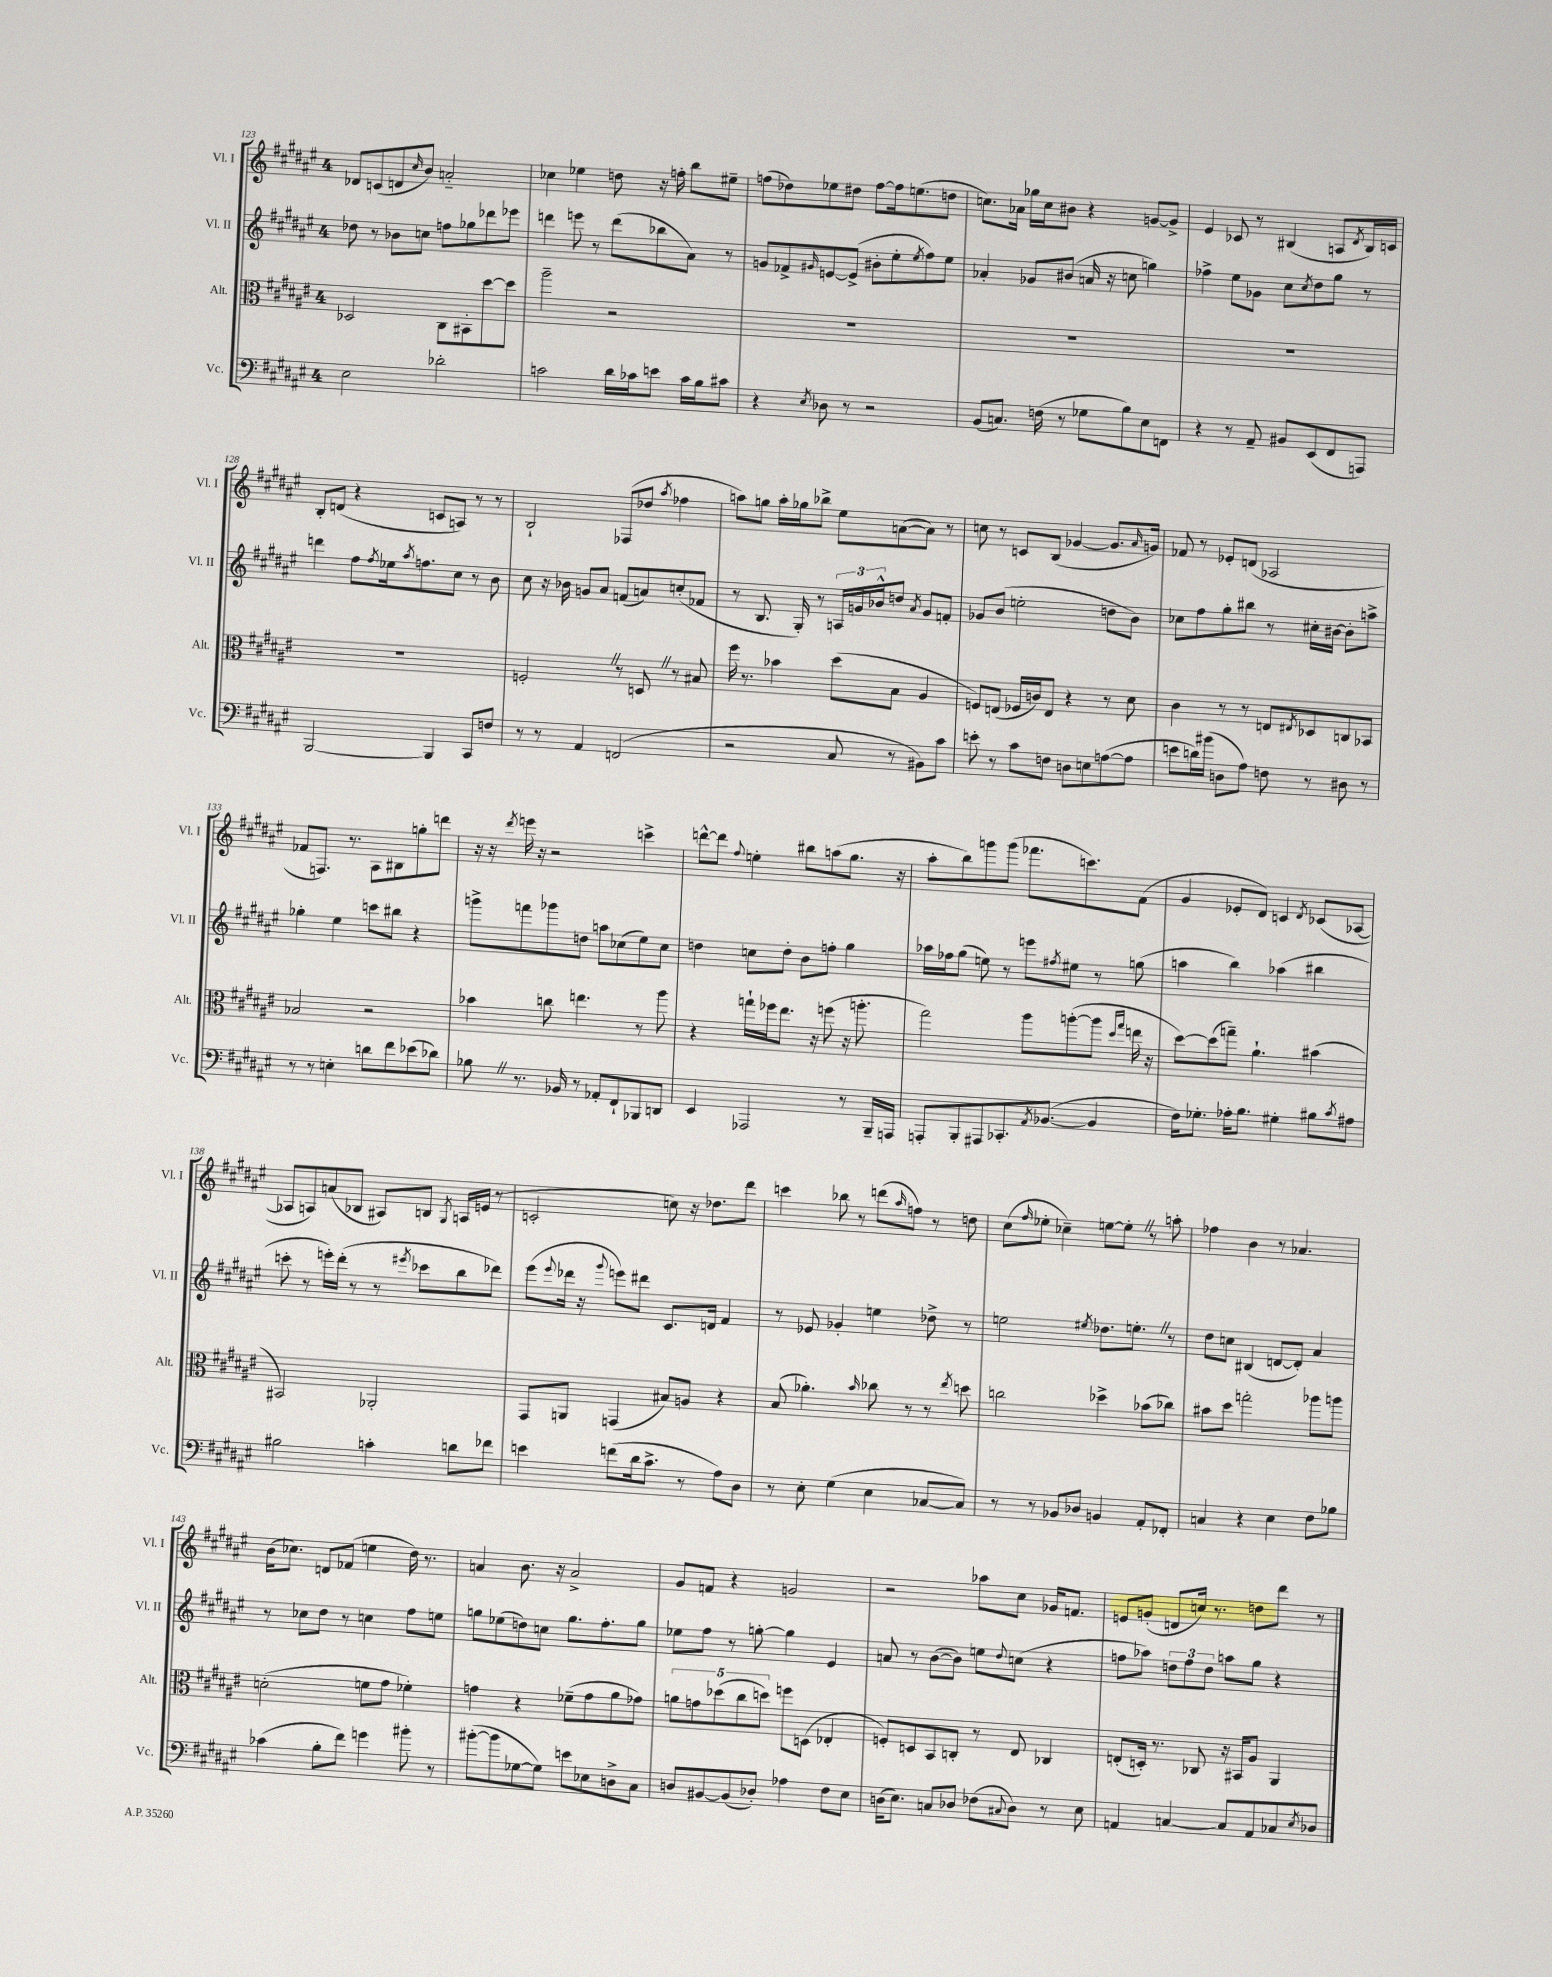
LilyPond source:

<<
\new StaffGroup <<
\new Staff = "s0" \with { instrumentName = "Vl. I" shortInstrumentName = "Vl. I" } {
    \clef treble \key fis \major \once \override Staff.TimeSignature.style = #'single-digit \time 4/4
    des'8 c'8( d'8 \grace { cis''16 } b'8) a'2-_ |
    ces''4 ees''4 d''8 r16 f''16-. b''8 eis''8-- |
    f''8( des''8) ees''8 dis''8 f''8~ f''16 e''8.( d''8 |
    c''8.) aes'16 ges''16 c''16 bis'8 r4 g'8~ g'8-> |
    eis'4 ces'8 r8 bis4( a8 \acciaccatura { dis'8 } bis16) c'16 |
    b8-. d'8( r4 c'8 a8) r8 r8 |
    b2-! fes8( des''8 \acciaccatura { ais''8 } fes''4 |
    a''8) g''8 a''16-. ges''16 bes''8-> eis''8 a'8~( a'8) r8 |
    c''8 r8 c'8 b8( ges'4~ ges'8. \grace { ais'16 } g'16) |
    fes'8 r8 ees'8-. d'8( aes2 |
    fes'8 f8.) r8. ais8 bis8 g''8-. d'''8 |
    r16 r16 \acciaccatura { dis'''8 } e'''16 r16 r2 c'''4-> |
    d'''8~-^ d'''8 \appoggiatura { fis''8 } e''4-. bis''8 a''8( gis''8. r16 |
    ais''8-. b''8) g'''8 g'''8( fes'''8. c'''8.) fis'8( |
    gis'4 ees'8-. dis'8) c'4 \acciaccatura { dis'8 } ces'8( aes8~ |
    aes8 a8) a'8( bes8 ais8) b8 \acciaccatura { gis8 } a16 e'16( r8 |
    c'2-. c''8) r16 des''8. dis'''8 |
    c'''4 bes''8 r8 d'''8( \grace { ais''16 } f''8) r8 d''8 |
    cis''8( \grace { fis''16 } ees''8-. ces''4--) e''8~ e''8-. \once \override BreathingSign.text = \markup { \musicglyph "scripts.caesura.straight" } \breathe r8 a''8-. |
    fes''4 b'4 r8 aes'4. |
    b'16( ces''8.) d'8 fes'8( e''4 dis''16) r8. |
    a'4 b'8. r16 a'2-> |
    gis'8 f'8 r4 g'2 |
    r2 aes''8 cis''8 ges'16 f'8. |
    e'8 g'8-.( d'8 c''16) r8. d''8 dis'''8 r8 \bar "|." |
}
\new Staff = "s1" \with { instrumentName = "Vl. II" shortInstrumentName = "Vl. II" } {
    \clef treble \key fis \major \once \override Staff.TimeSignature.style = #'single-digit \time 4/4
    des''8 r8 bes'8 c''8 f''8 ges''8 des'''8 ees'''8 |
    d'''4 e'''8 r8 d'''8( bes''8 ais'8) r8 |
    g'8 fes'8-> \grace { gis'16 } e'8~ e'8->( bis'8-. eis''8-. \acciaccatura { eis''8 } fis''8) eis''8 |
    aes'4-. ges'8 bis'8( a'16 r16 c''8 g''4) |
    fes''4-> eis''8 ges'8 cis''8 \acciaccatura { cis''8 } dis''8 gis''8 r8 |
    d'''4 fis''8 \acciaccatura { fis''8 } ees''16 \acciaccatura { ais''8 } f''8. cis''8 r8 b'8 |
    cis''8 r16 bes'16 g'8 ais'8 f'8( a'8) c''8-.( fes'8 |
    r8 b8. gis16-.) r8 \tuplet 3/2 { a16 g'16 bes'16-^ } d''8 \acciaccatura { ais'8 } g'8 f'8-. |
    ges'8 b'8( e''2-. d''8 b'8) |
    ces''8 fis''8 gis''8-. bis''8 r8 cis''16-. bis'16~ bis'8-. a''8-> |
    ges''4-. eis''4 c'''8 bis''8 r4 |
    g'''8-> f'''8 ges'''8 d''8 a''8 ces''8( eis''8) ces''8 |
    d''4 c''8 d''8-. b'8 f''8-. gis''4 |
    aes''16 fes''16 gis''8( e''8) r8 e'''8 \acciaccatura { fis''8 } eis''8 r8 g''8( |
    a''4 b''4) aes''4( bis''4 |
    c'''8-. r8 e'''16-.) dis'''16-.( r8 r8 \acciaccatura { eis'''8 } ces'''8 b''8 des'''8) |
    eis'''8( \appoggiatura { eis'''8 } des'''16 r16 \appoggiatura { gis'''8 } e'''8) dis'''8 cis'8. d'16 fis'4 |
    r8 ees'8 ges'4-. e''4 des''8-> r8 |
    e''2 \acciaccatura { eis''8 } des''8. e''8.-. \once \override BreathingSign.text = \markup { \musicglyph "scripts.caesura.straight" } \breathe r8 |
    dis''8 c''8 bis4( d'8~ d'8-.) ais'4 |
    r8 ces''8 dis''8 r8 c''4 fis''8 e''8 |
    g''8 ees''8( d''8) c''8 g''8. fis''8.-. g''8 |
    ees''8 fis''8 r8 g''8~-. g''4 eis'4 |
    a'8 r8 b'8~( b'8) e''8 \appoggiatura { dis''8 } c''8( r4 |
    f''8 aes''8) \tuplet 3/2 { d''8 f''8 d''8 } a''8 gis''8 r4 \bar "|." |
}
\new Staff = "s2" \with { instrumentName = "Alt." shortInstrumentName = "Alt." } {
    \clef alto \key fis \major \once \override Staff.TimeSignature.style = #'single-digit \time 4/4
    des2 cis8 bis,8-. dis''8~ dis''8 |
    ais''2-- r2 |
    R1 |
    R1 |
    R1 |
    R1 |
    f2-. \once \override BreathingSign.text = \markup { \musicglyph "scripts.caesura.straight" } \breathe r8 d8 \once \override BreathingSign.text = \markup { \musicglyph "scripts.caesura.straight" } \breathe r8 bis8 |
    fis''16 r8. bes'4 dis''8( b8 ais4 |
    f8) e8( fes16 c'16) e8 r4 r8 dis'8 |
    cis'4 r8 r8 e8 \acciaccatura { eis8 } des8 c8 bes,8 |
    bes2 r2 |
    bes'4 c''8 e''4. r8 ais''8 |
    r4 g''16-! fes''16 eis''8. r16 f''8( r16 a''8.-. |
    gis''2) ais''8 a''8~-.( a''8 \grace { dis''16 gis''16 } e''16 r16 |
    dis''8~) dis''8( g''8--) ais'4.-! bis'4( |
    bis,2) aes,2-. |
    gis,8 a,8 g,4( bis8) a8 r4 |
    b8( aes'4.-.) \grace { b'16 } ces''8 r8 r8 \acciaccatura { eis''8 } d''8 |
    c''2 des''4-> bes'8( ces''8) |
    bis'8 dis''8 g''2-. aes''8 a''8 |
    d'2-.( f'8 gis'8 fes'4-.) |
    g'4 r4 fes'8--( g'8 ais'8 ges'8) |
    \tuplet 5/4 { a'8 g'8 des''8( cis''8 d''8) } f''8 d8( ees4-. |
    f8-.) d8 b,8 c8-. r8 eis8 ces4 |
    e8-.( d16-.) r8. ces8 r16 bis,16 ais8 ais,4 \bar "|." |
}
\new Staff = "s3" \with { instrumentName = "Vc." shortInstrumentName = "Vc." } {
    \clef bass \key fis \major \once \override Staff.TimeSignature.style = #'single-digit \time 4/4
    eis2 des'2-. |
    c'2 dis'16 ces'16 e'8 ces'16 b16 cis'8 |
    r4 \acciaccatura { eis8 } des8 r8 r2 |
    b,8( c8.) f16( r8 ges8 b8) eis8 f,8 |
    r4 r8 ais,8-- bis,8 eis,8( fis,8 a,,8) |
    b,,2~ b,,4 cis,8 f8 |
    r8 r8 ais,4 f,2( |
    r2 cis8 r8 bis,8) cis'8 |
    e'8-. r8 cis'8 f8 d8 e8 a8~( a8 |
    e'8 d'16) bis'16( d8 ais8) f8 r8 dis8 r8 |
    r8 r8 e4-. d'8 fis'8 ees'8( des'8) |
    bes8 \once \override BreathingSign.text = \markup { \musicglyph "scripts.caesura.straight" } \breathe r8. bes,16 r8 aes,8-. fis,8-! bes,,8 d,8 |
    eis,4 aes,,2 r8 b,,16-- a,,16 |
    a,,8-. b,,8-. ais,,8 ces,8.-. \acciaccatura { ais,8 } bes,8.~( bes,4 |
    fis16) ges8.-. aes16-. b8. gis4-. bis8 \acciaccatura { cis'8 } ais8 |
    bis2 c'4-. d'8 fes'8 |
    e'4 f'8( dis'16 cis'8.-> r8 ais8) dis8 |
    r8 eis8-. gis4( eis4 ces8~ ces8) |
    r8 r8 bes,8 des8 b,4 ais,8-. fes,8-. |
    c4 r4 eis4 fis8 bes8 |
    ces'4( b8-. fis'8) g'4 bis'8-. r8 |
    bis'8~-.( bis'8 ges8~ ges8) e'8 ees8 d8-> cis8 |
    d8 bis,8~ bis,8( des8-.) aes4 fis8 eis8 |
    d16( eis8.) c8 des8 fes8( \appoggiatura { cis8 } des8) r8 eis8 |
    a,4 c4~ c8 a,8 ces8 \acciaccatura { eis8 } des8 \bar "|." |
}
>>
>>
\layout { \context { \Score currentBarNumber = #123 } }
